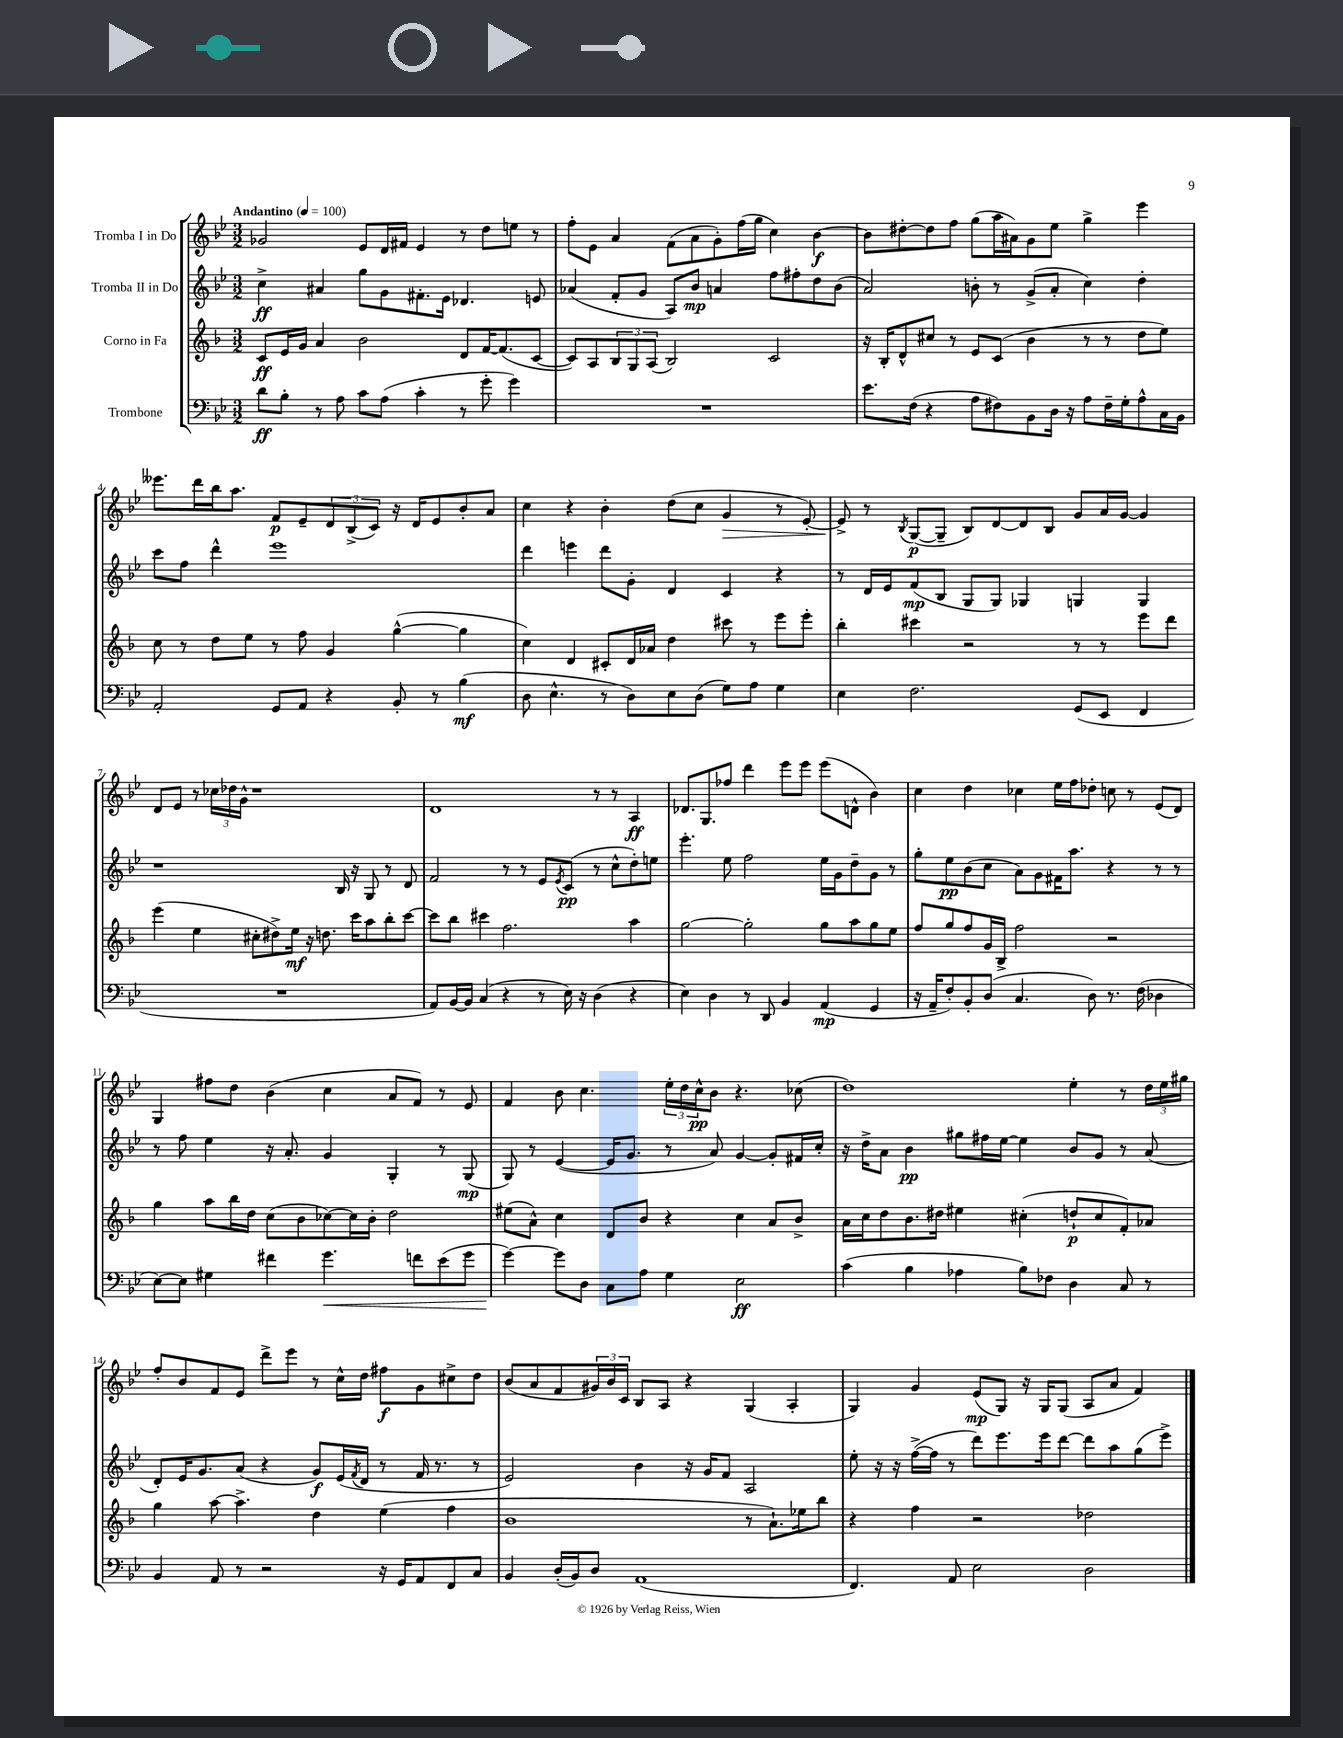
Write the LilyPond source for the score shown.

<<
\new StaffGroup <<
\new Staff = "s0" \with { instrumentName = "Tromba I in Do" } {
    \clef treble \key bes \major \numericTimeSignature \time 3/2 \tempo "Andantino" 4 = 100
    ges'2 ees'8 d'16 fis'16 ees'4 r8 d''8 e''8 r8 |
    f''8-. ees'8 a'4 f'8( a'8 g'8-.) f''16( g''16 c''4) bes'4~\f |
    bes'8 dis''8~-. dis''8 f''8 g''8( a''16 ais'16) g'8 ees''8 g''4-> ees'''4 |
    eeses'''8. d'''16 bes''16 a''8. f'8\p ees'8-- \tuplet 3/2 { d'8 bes8->( c'8) } r16 d'16 ees'8 bes'8-. a'8 |
    c''4 r4 bes'4-. d''8( c''8 g'4\> r8 ees'8~-.) |
    ees'8->\! r8 \acciaccatura { bes8 } g8~\p( g8-- bes8) d'8~ d'8 bes8 g'8 a'16 g'16~ g'4 |
    d'8 ees'8 r8 \tuplet 3/2 { ces''16 des''16 g'16-^ } r1 |
    d'1 r8 r8 a4\ff |
    des'8. g8. fes''8 d'''4 ees'''8 ees'''8 ees'''8( d'8-^ bes'4) |
    c''4 d''4 ces''4 ees''16 f''16 des''8-. c''8 r8 ees'8( d'8) |
    g4 fis''8 d''8 bes'4( c''4 a'8 f'8) r8 ees'8 |
    f'4 bes'8 c''4. \tuplet 3/2 { ees''16-. d''16 c''16-^\pp } bes'8 r4. ces''8( |
    d''1) ees''4-. r8 \tuplet 3/2 { d''16 ees''16 gis''16 } |
    f''8-. bes'8 f'8 ees'8 d'''8-> ees'''8 r8 c''16-^ d''16 fis''8\f g'8 cis''8-> d''8 |
    bes'8( a'8 f'8 \tuplet 3/2 { gis'16) bes'16 c'16 } bes8 a8 r4 g4( a4-. |
    g4) g'4 ees'8\mp( g8) r16 g16 g8( a8 a'8 f'4) \bar "|." |
}
\new Staff = "s1" \with { instrumentName = "Tromba II in Do" } {
    \clef treble \key bes \major \numericTimeSignature \time 3/2
    c''4->\ff ais'4 g''8 g'8 fis'8.-. ees'16 des'4. e'8 |
    aes'4( f'8-. g'8 a8) bes'8\mp a'4 f''8 fis''8-. d''8 bes'8( |
    a'2) b'8-. r8 g'8->( a'8-. c''4) d''4-. |
    c'''8 f''8 d'''4-^ ees'''1 |
    d'''4 e'''4 d'''8 g'8-. d'4 c'4 r4 |
    r8 d'16 ees'16 f'8\mp( bes8 g8 g8) ges4 g4 g4 |
    r1 bes16 r16 g8 r8 d'8 |
    f'2 r8 r8 ees'8 \acciaccatura { ees'8 } c'8\pp( r8 c''8-^ d''8-.) e''8 |
    ees'''4.-. ees''8 f''2 ees''16 g'16 d''8-- g'8 r8 |
    g''8-. ees''8\pp bes'8( c''8 a'8) g'8 fis'16 a''8. r4 r8 r8 |
    r8 f''8 ees''4 r16 a'8.-. g'4 g4-. r8 g8\mp( |
    g8) r8 ees'4~( ees'16 g'8. r8 a'8) g'4~ g'8-. fis'16 c''16-. |
    r16 d''16-> a'8 bes'4\pp gis''8 fis''16 ees''16~ ees''4 bes'8 g'8 r8 a'8( |
    d'8-.) ees'16 g'8. a'8( r4 g'8\f) ees'16( \acciaccatura { f'8 } d'16 r8 f'16 r8. r8 |
    ees'2) bes'4 r16 g'16 f'8 a2 |
    ees''8-. r16 r16 f''16~->( f''16 r8 d'''8) ees'''8. ees'''16 d'''8~ d'''8 a''8 g''8( ees'''8->) \bar "|." |
}
\new Staff = "s2" \with { instrumentName = "Corno in Fa" } {
    \clef treble \key f \major \numericTimeSignature \time 3/2
    c'8\ff e'16 g'16 a'4 bes'2 d'8 f'16~ f'8.( c'8~ |
    c'8) a8 \tuplet 3/2 { bes8 g8 a8( } bes2) c'2 |
    r16 bes16-. d'8-^ cis''8 r8 e'8 c'8( bes'4 r8 r8 d''8 e''8) |
    c''8 r8 d''8 e''8 r8 f''8 g'4 g''4~-^( g''4 |
    c''4) d'4 cis'8-. d'16 aes'16 d''4 cis'''8 r8 e'''8 e'''8-. |
    bes''4-. cis'''4 r2 r8 r8 e'''8 d'''8 |
    e'''4( e''4 cis''8-. dis''8->) e''16\mf r16 d''8. c'''16 a''8 bes''8-. c'''8~ |
    c'''8 bes''8 cis'''4 f''2. a''4 |
    g''2~ g''2-. g''8 a''8 g''8 e''8 |
    f''8 g''8 f''8 g'16 bes16-> f''2 r2 |
    g''4 a''8 bes''16 d''16 c''8( bes'8 ces''8~) ces''16 bes'16-. d''2 |
    eis''8( a'8-^) c''4 d'8 bes'8 r4 c''4 a'8 bes'8-> |
    a'16 c''16 d''8 bes'8. dis''16 eis''4 cis''4-.( d''8-!\p cis''8 f'8-.) aes'8 |
    g''4 a''8~ a''4.-> d''4 e''4( f''4 |
    bes'1 r8 a'8.-!) ees''16 bes''8 |
    r4 f''4 r2 des''2 \bar "|." |
}
\new Staff = "s3" \with { instrumentName = "Trombone" } {
    \clef bass \key bes \major \numericTimeSignature \time 3/2
    d'8\ff bes8-. r8 a8 c'8 a8( c'4-. r8 g'8-. g'4) |
    R1. |
    ees'8. f16( r4 a8 fis8) bes,8 d16 r16 a8 fis16-- g16-. a8-^ c16 bes,16 |
    a,2-. g,8 a,8 r4 bes,8-. r8 bes4\mf( |
    d8 ees4.-^ r8 d8) ees8 d8( g8) a8 g4 |
    ees4 f2. g,8( ees,8 f,4 |
    R1. |
    a,8) bes,16~ bes,16 c4( r4 r8 ees16) r16 d4( r4 |
    ees4) d4 r8 d,8 bes,4 a,4\mp( g,4 |
    r16 a,16-- f8-.) bes,8-. d8( c4. d8) r8. f16( des4 |
    ees8~) ees8 gis4 fis'4 g'4.\< f'8 ees'8( g'8 |
    g'4~\!) g'8 d8 c8 a8 g4 ees2\ff |
    c'4( bes4 aes4 bes8) fes8 d4 c8 r8 |
    bes,4 a,8 r8 r2 r16 g,16 a,8 f,8 c8 |
    bes,4 d16-.( bes,16) d8 a,1( |
    f,4.) a,8 ees2 d2 \bar "|." |
}
>>
>>
